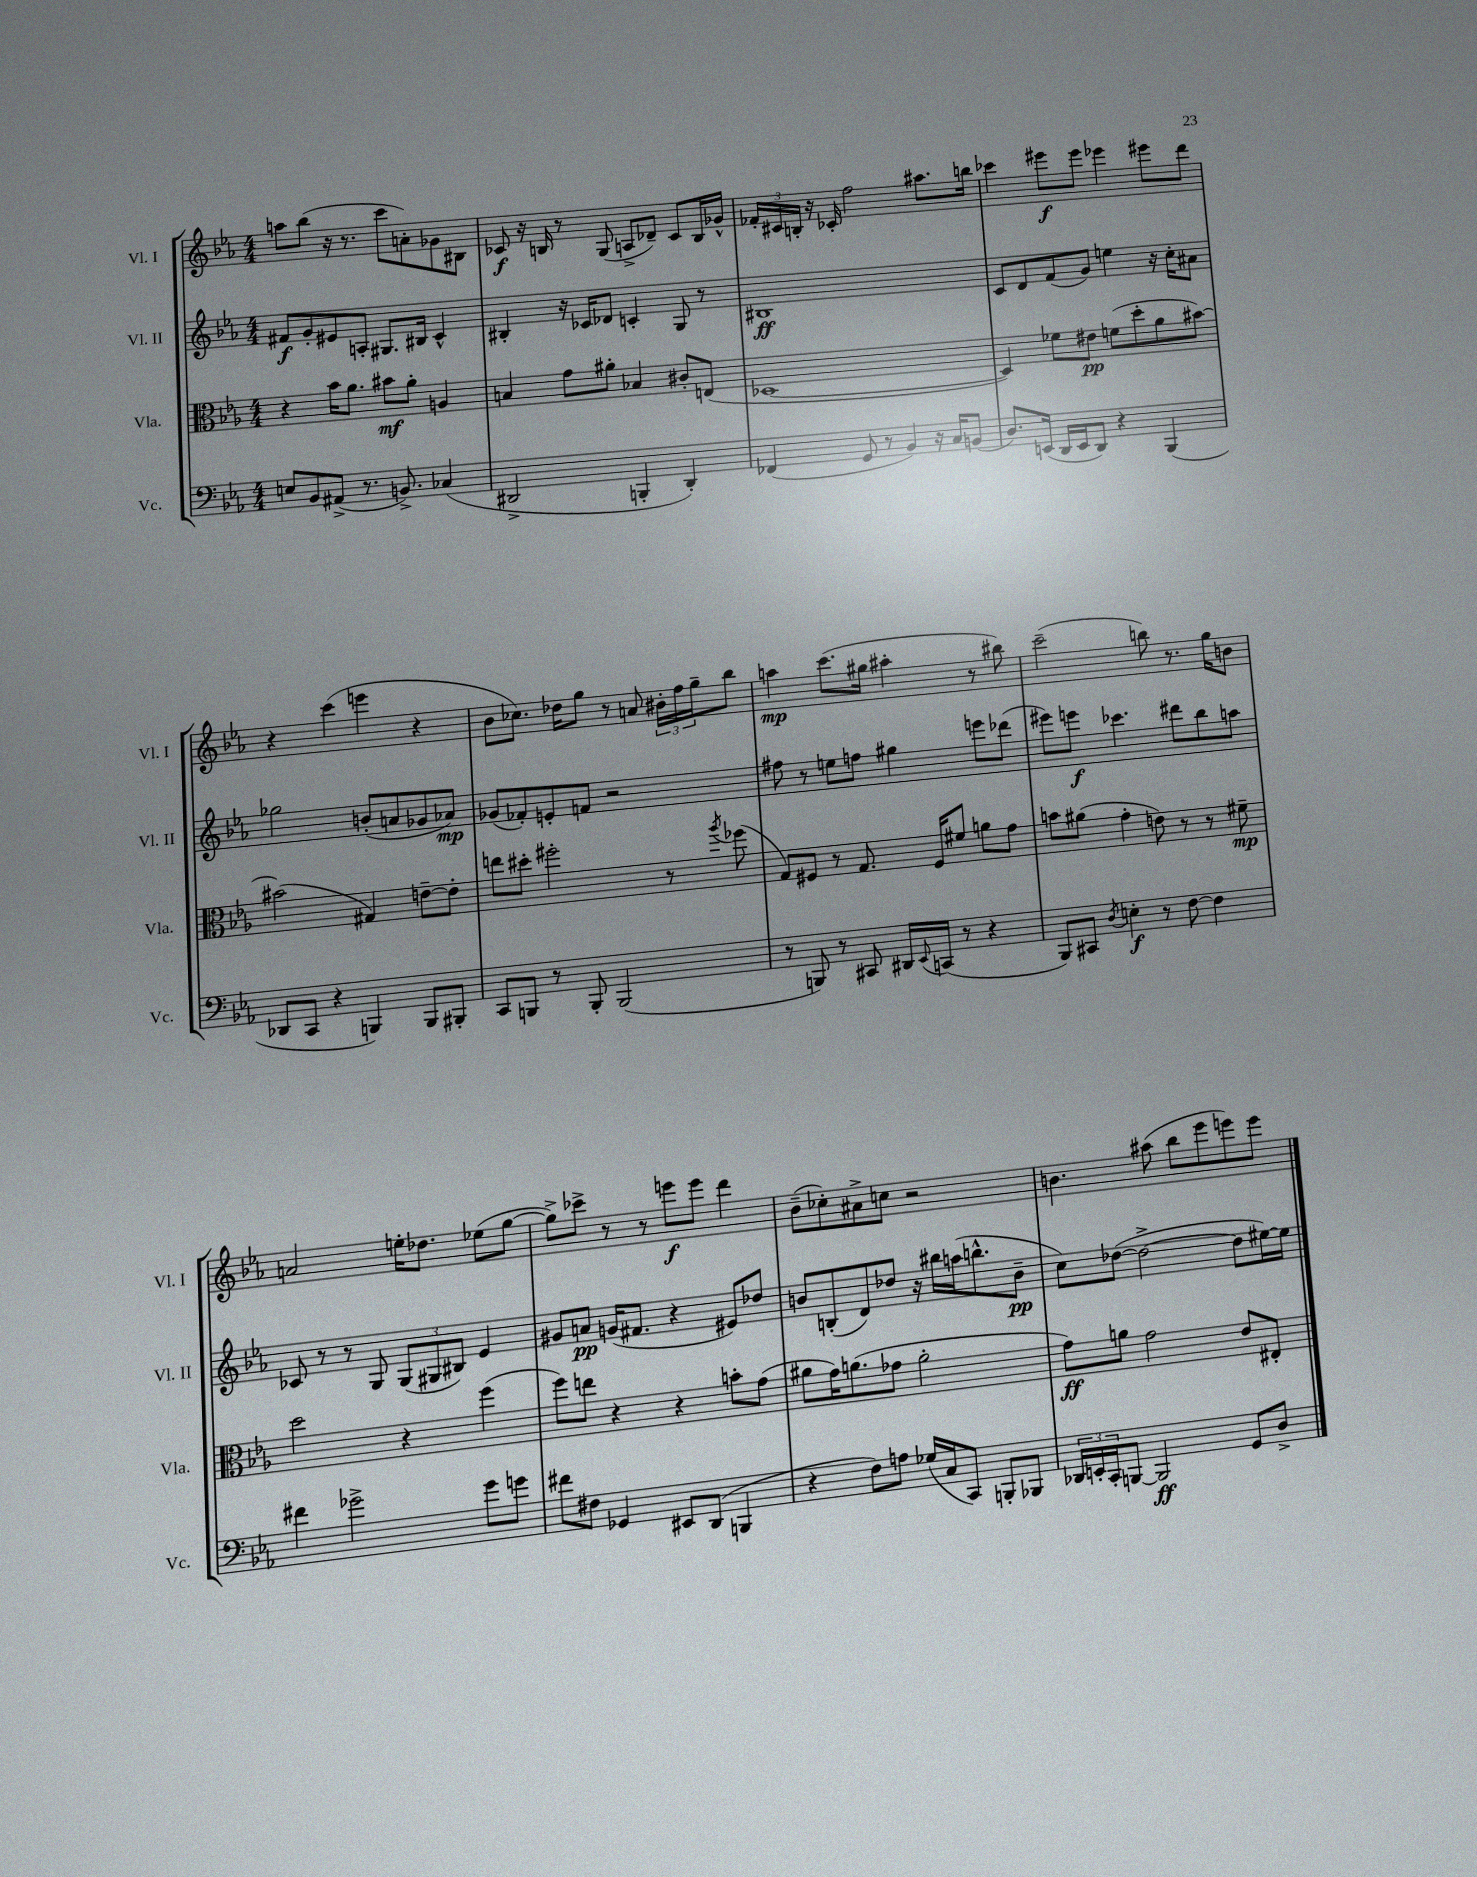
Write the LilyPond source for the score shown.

<<
\new StaffGroup <<
\new Staff = "s0" \with { instrumentName = "Vl. I" shortInstrumentName = "Vl. I" } {
    \clef treble \key ees \major \numericTimeSignature \time 4/4
    a''8 bes''8( r16 r8. c'''8 a'8-.) ges'8 bis8 |
    ces'8\f r16 b16 r8 g8( a8-> des'8--) ces'8 b16 ges'16-^ |
    \tuplet 3/2 { fes'16-. cis'16 b16-. } r16 ces'16-. f''2 ais''8. b''16 |
    ces'''4 eis'''8\f eis'''8 ees'''4 eis'''8 d'''8 |
    r4 c'''4( e'''4 r4 |
    bes'8 ces''8.) des''16 g''8 r8 a'8 \tuplet 3/2 { bis'16-. f''16 g''16-- } bes''8 |
    a''4\mp c'''8.( gis''16 ais''4-. r8 bis''8) |
    c'''2--( b''8) r8. g''16 b'8 |
    a'2 e''16-. des''8. ees''8( g''8~ |
    g''8->) ces'''8-> r8 r8 e'''8\f e'''8 d'''4 |
    bes'8--( ces''8-.) ais'8-> c''8 r2 |
    b'4. ais''8( bes''8 ees'''8 e'''8) e'''8 \bar "|." |
}
\new Staff = "s1" \with { instrumentName = "Vl. II" shortInstrumentName = "Vl. II" } {
    \clef treble \key ees \major \numericTimeSignature \time 4/4
    fis'8\f g'8-. eis'8 a8-. gis8. bis16 c'4-^ |
    bis4-. r16 ces'16 des'8 c'4-. g8 r8 |
    bis1\ff |
    c'8 d'8 f'8( g'8) e''4 r16 c''16-. ais'8 |
    ges''2 b'8-.( a'8 ges'8 aes'8\mp) |
    ges'8( fes'8-.) e'8-. f'8 r2 |
    fis''8 r8 e''8 f''8 gis''4 e'''8 des'''8( |
    eis'''8) e'''8\f ces'''4. dis'''8 bes''8 a''8 |
    ces'8 r8 r8 g8 \tuplet 3/2 { g8( gis8 bis8) } ees'4 |
    gis'8 a'8\pp g'16( fis'8. r4 eis'8) des''8 |
    b'8 b8-.( d'8) des''8 r16 bis''16 a''16( b''8.-^ b'8--\pp |
    c''8) des''8~( des''2~-> des''8 eis''16~) eis''16 \bar "|." |
}
\new Staff = "s2" \with { instrumentName = "Vla." shortInstrumentName = "Vla." } {
    \clef alto \key ees \major \numericTimeSignature \time 4/4
    r4 bes'16 aes'8. bis'8\mf aes'8-. a4 |
    b4 g'8 ais'8-. bes4 cis'8-. e8( |
    des1~ |
    des4) fes'8 eis'8\pp f'8( d''8-. aes'8 bis'8~) |
    bis'2( gis4) e'8~-- e'8-. |
    e''8 dis''8-. fis''2-. r8 \acciaccatura { aes''8 } fes''8( |
    g8) fis8 r8 g8. fis16 fis'8 a'8 g'8 |
    b'8 ais'8( g'4-. e'8) r8 r8 fis'8--\mp |
    d''2 r4 f''4( |
    f''8) e''8 r4 r4 b'8-. g'8( |
    ais'8 g'16) a'8.( ges'8 a'2-. |
    g'8\ff) a'8 g'2 ees'8 eis8-. \bar "|." |
}
\new Staff = "s3" \with { instrumentName = "Vc." shortInstrumentName = "Vc." } {
    \clef bass \key ees \major \numericTimeSignature \time 4/4
    e8 bes,8 ais,8->( r8. b,8.->) ces4( |
    dis,2-> b,,4-. dis,4-.) |
    fes,4( g,8 r8 bes,4) r16 c16 b,8( |
    d8.) e,16( d,16 e,16 d,8) r4 bes,,4( |
    des,8 c,8 r4 b,,4) b,,8 bis,,8-. |
    c,8 b,,8 r8 b,,8-. b,,2( |
    r8 b,,8) r8 cis,8 dis,16 \appoggiatura { ees,8 } c,16( r8 r4 |
    bes,,8) cis,8 \acciaccatura { d8 } e4-.\f r8 f8~ f4 |
    fis'4 ges'2-> ges'8 g'8 |
    fis'8 fis8 ges,4 eis,8 d,8( b,,4 |
    r4 f8) a8 ges16( c16 c,8) b,,8-. bes,,8 |
    \tuplet 3/2 { des,16 e,16-. c,16-. } b,,8~ b,,2\ff g,8 d8-> \bar "|." |
}
>>
>>
\layout { \context { \Score \remove "Bar_number_engraver" } }
